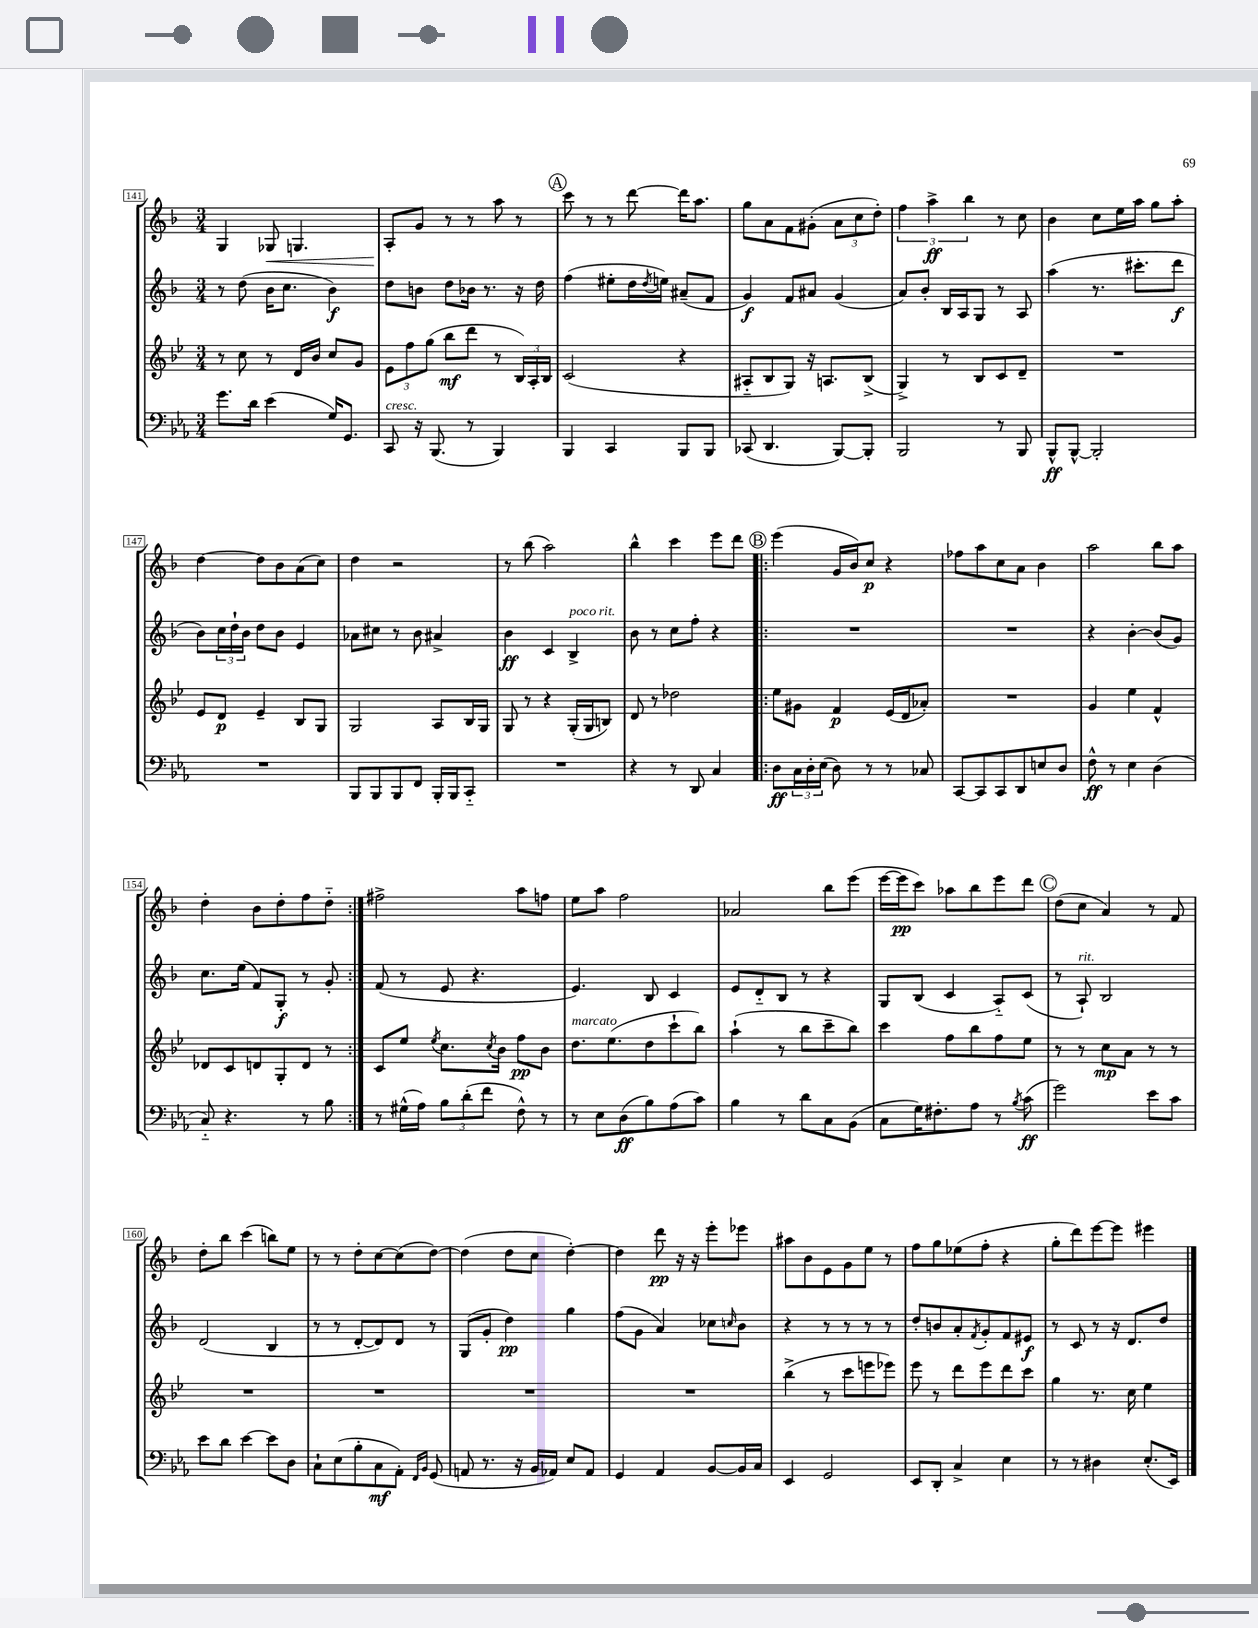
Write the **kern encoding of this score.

**kern	**kern	**kern	**kern
*staff4	*staff3	*staff2	*staff1
*clefF4	*clefG2	*clefG2	*clefG2
*k[b-e-a-]	*k[b-e-]	*k[b-]	*k[b-]
*M3/4	*M3/4	*M3/4	*M3/4
8.g\L	8r	8r	4G/
.	8cc\	(8dd\	.
16d\Jk	.	.	.
(4e-\	8r	16b-\LK	8G-/
.	.	8.cc\J	.
.	16d/LL	.	4.G/
.	16b-/JJ	.	.
16G/LK)	8cc/L	4b-\)	.
8.GG/J	.	.	.
.	8g/J	.	.
=	=	=	=
8CC/	12e-\L	8dd\L	8A'/L
.	12ff\	.	.
16r	.	8b\J	8g/J
.	(12gg\J	.	.
(8.BBB-/	.	.	.
.	8bb-\L	8dd\L	8r
8r	8ddd\J	16b-\Jk	8r
.	.	8.r	.
4BBB-/)	8r	.	8aa\
.	24B-/LL)	16r	8r
.	24A'/	.	.
.	.	16dd\	.
.	24B-/JJ	.	.
=	=	=	=
4BBB-/	(2c/	(4ff\	8ccc\
.	.	.	8r
4CC/	.	8ee#'\L	8r
.	.	16dd\L	[8ddd\
.	.	8qdd/	.
.	.	16ee\JJ)	.
8BBB-/L	4r	(8a#~/L	16ddd\]LK
.	.	.	8.aa\J
8BBB-/J	.	8f/J	.
=	=	=	=
(8CC-/	8A#'~/L	4g/)	8gg\L
4.DD/	8B-/	.	8a\
.	8G/J)	8f/L	8f\
.	16r	8a#/J	(8g#'\J
.	8.A/L	.	.
[8BBB-/L)	.	(4g/	12a\L
.	.	.	12cc\
8BBB-'/]J	(8B-^/J	.	.
.	.	.	12dd'\J)
=	=	=	=
2BBB-/	4G^/)	8a/L)	6ff\
.	.	8b-'/J	.
.	.	.	6aa^\
.	8r	16B-/LL	.
.	.	16A/J	.
.	.	.	6bb-\
.	8B-/L	8G/J	.
8r	8c/	8r	8r
8BBB-/	8d~/J	8A/	8cc\
=	=	=	=
8BBB-^^/L	2.r	(4aa\	4b-\
[8BBB-^^/J	.	.	.
2BBB-'/]	.	8.r	8cc\L
.	.	.	16ee\L
.	.	8.ccc#'\L	16aa\JJ
.	.	.	8gg\L
.	.	8ddd\J	8aa'\J
=	=	=	=
2.r	8e-/L	8b-\L)	[4dd\
.	8d/J	24cc\L	.
.	.	24dd`\	.
.	.	24b-\JJ	.
.	4e-~/	8dd\L	8dd\]L
.	.	8b-\J	8b-\
.	8B-/L	4e/	(8a\
.	8G/J	.	8cc\J)
=	=	=	=
8BBB-/L	2G/	8a-\L	4dd\
8BBB-/	.	8cc#\J	.
8BBB-/	.	8r	2r
8FF/J	.	8b-\	.
16BBB-'/LL	8A/L	4a#^/	.
16BBB-/J	.	.	.
8CC'~/J	16B-/L	.	.
.	16G/JJ	.	.
=	=	=	=
2.r	8G/	4b-\	8r
.	8r	.	(8bb-\
.	4r	4c/	2aa\)
.	(16G'/LL	4B-^/	.
.	16G/J	.	.
.	8B/J)	.	.
=	=	=	=
4r	8d/	8b-\	4bb-^^\
.	8r	8r	.
8r	2dd-\	8cc\L	4ccc\
8DD/	.	8ff'\J	.
4C/	.	4r	8eee\L
.	.	.	8ddd\J
=!|:	=!|:	=!|:	=!|:
8D\L	8ee-\L	2.r	(4eee\
24C\L	8g#\J	.	.
24D'\	.	.	.
(24E-\JJ	.	.	.
8D\)	4f/	.	16g/LL
.	.	.	16b-/J)
8r	.	.	8cc/J
8r	(16e-/LL	.	4r
.	16d/J	.	.
8C-/	8a-'/J)	.	.
=	=	=	=
[8CC/L	2.r	2.r	8ff-\L
8CC/]	.	.	8aa\
8CC/	.	.	8cc\
8DD/	.	.	8a\J
8E/	.	.	4b-\
8D/J	.	.	.
=	=	=	=
8F^^\	4g/	4r	2aa\
8r	.	.	.
4E-\	4ee-\	[4b-'\	.
(4D\	4f^^/	(8b-/]L	8bb-\L
.	.	8g/J)	8aa\J
=	=	=	=
8C'~/)	8d-/L	8.cc\L	4dd'\
4.r	8c/	.	.
.	.	(16ee\Jk	.
.	8d/	8f/L)	8b-\L
.	8G'/	8G'/J	8dd'\
8r	8d/J	8r	8ff\
8B-\	8r	8g'/	8dd'~\J
=:|!	=:|!	=:|!	=:|!
8r	8c/L	(8f/	2ff#^\
(16G#^^\LL	8ee-/J	8r	.
16A-\JJ)	.	.	.
.	8qee-/	.	.
12B-\L	8.cc\L	8e/	.
(12d'\	.	.	.
.	.	4.r	.
12f\J	.	.	.
.	8qcc/	.	.
.	16b-\Jk	.	.
8F^^\)	8ff\L	.	8aa\L
8r	8b-\J	.	8ff\J
=	=	=	=
8r	8.dd\L	4.e/)	8ee\L
8E-\L	.	.	8aa\J
.	(8.ee-\	.	.
(8D\	.	.	2ff\
8B-\)	8dd\	8B-/	.
(8A-\	8ccc`\	4c/	.
8c\J)	8bb-\J)	.	.
=	=	=	=
4B-\	(4aa`\	8e/L	2a-/
.	.	8d'~/	.
8r	8r	8B-/J	.
8d\L	8bb-\L	8r	.
8C\	8ccc~\	4r	8bb-\L
(8BB-\J	8bb-\J)	.	(8eee\J
=	=	=	=
8C\L	4ccc\	8G/L	[16eee\LL
.	.	.	16eee\]J
16G\K)	.	(8B-/J	8ccc\J)
8.F#'\	.	.	.
.	8ff\L	4c/	8aa-\L
8A-\J	8bb-\	.	8bb-\
8r	8ff\	8A'~/L)	8eee\
8qB-/	.	.	.
(8c\	8ee-\J	(8c/J	8ddd\J
=	=	=	=
2g\)	8r	8r	(8dd\L
.	8r	8A`/)	8cc\J
.	8cc\L	2B-/	4a/)
.	8a\J	.	.
8e-\L	8r	.	8r
8c\J	8r	.	8f/
=	=	=	=
8e-\L	2.r	(2d/	8dd'\L
8d\J	.	.	8bb-\J
[4e-\	.	.	(4ccc\
8e-\]L	.	4B-/	8bb\L)
8D\J	.	.	8ee\J
=	=	=	=
8C`\L	2.r	8r	8r
(8E-\	.	8r	8r
8B-'\	.	[8d'/L	8dd'\L
8C\	.	8d/])	[8cc\
8AA-'\J)	.	8d/J	(8cc\]
16qqFF/LL	.	.	.
16qqBB-/JJ	.	.	.
(8GG/	.	8r	[8dd\J)
=	=	=	=
8AA/	2.r	(8G/L	(4dd\]
8.r	.	8g'/J	.
.	.	4dd\)	8dd\L
16r	.	.	.
16BB-/LL	.	.	8cc\J
16AA-/JJ)	.	.	.
8E-/L	.	4gg\	[4dd'\)
8AA-/J	.	.	.
=	=	=	=
4GG/	2.r	(8ff\L	4dd\]
.	.	8g\J	.
4AA-/	.	4a/)	8ddd\
.	.	.	16r
.	.	.	16r
[8BB-/L	.	8cc-\L	8eee'\L
.	.	16qqcc/	.
16BB-/]L	.	8b-\J	8eee-\J
16C/JJ	.	.	.
=	=	=	=
4EE-/	(4bb-^\	4r	8aa#\L
.	.	.	8b-\
2GG/	8r	8r	8e\
.	8ccc\L	8r	8g\
.	8eee\	8r	8ee\J
.	8eee-\J)	8r	8r
=	=	=	=
8EE-/L	8eee-\	8dd'/L	8ff\L
8DD'/J	8r	8b/	8gg\
4C^/	8ddd\L	8a'/	(8ee-\
.	.	8qf/	.
.	8eee-\	8g'/	8ff'\J
4E-\	8ddd\	8f/	4r
.	8ccc\J	8e#/J	.
=	=	=	=
8r	4gg\	8r	8gg'\L
8r	.	8c/	8ddd\)
4D#\	8.r	8r	[8eee\
.	.	16r	8eee\]J
.	16cc\	8.d/L	.
(8.E-'/L	4ee-\	.	4eee#\
.	.	8dd/J	.
16EE-/Jk)	.	.	.
==	==	==	==
*-	*-	*-	*-
